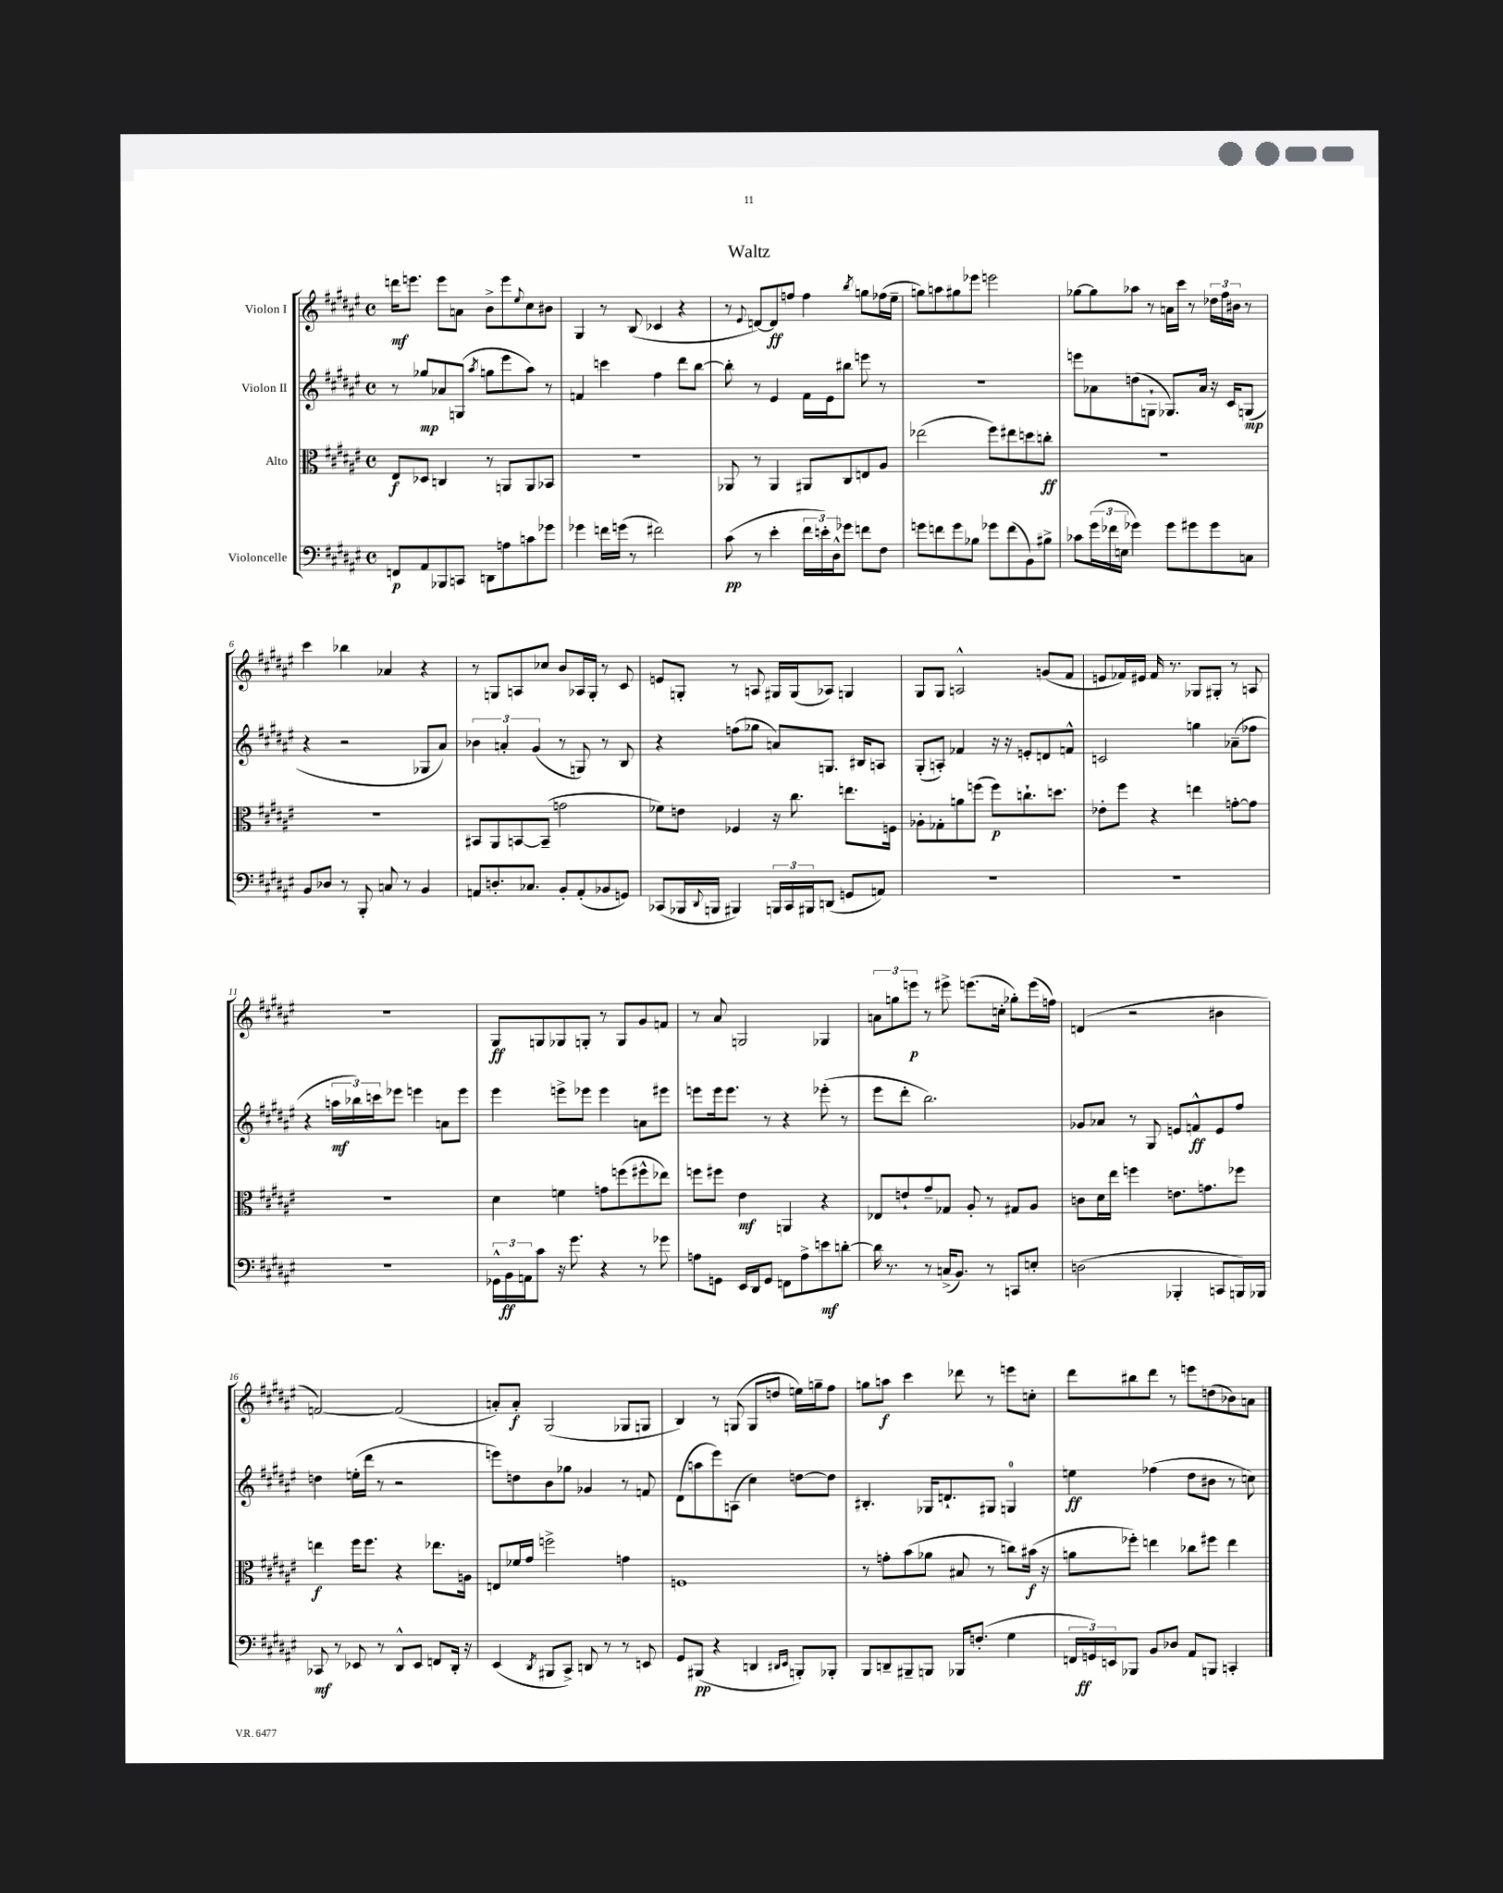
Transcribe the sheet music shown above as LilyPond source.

\header { title = "Waltz" }
<<
\new StaffGroup <<
\new Staff = "s0" \with { instrumentName = "Violon I" } {
    \clef treble \key fis \major \defaultTimeSignature \time 4/4
    d'''16\mf e'''8. e'''8 a'8 b'8-> e'''8 \appoggiatura { eis''8 } cis''8 bis'8 |
    gis4 r8 b8( ces'4 r4 |
    r8 \appoggiatura { eis'8 } d'8~) d'8\ff f''8 f''4 \acciaccatura { b''8 } g''8 fes''16( eis''16-- |
    g''8) a''8 gis''8 ees'''8 e'''2 |
    ges''8~ ges''8 aes''8 r8 a'16 cis'''16 r8 \tuplet 3/2 { des''16 fis''16 bis'16 } r8 |
    cis'''4 bes''4 aes'4 r4 |
    r8 g8 a8 ces''8 b'8 aes16 g16-. r8 cis'8 |
    e'8 g8-. r8 a8 gis16 gis16( aes8) g4 |
    gis8 gis8 a2-^ g'8( fis'8 |
    e'8 fes'16) eis'16 fes'16 r8. ges8 gis8-. r8 a8 |
    R1 |
    gis8\ff g8 ges8 g8-. r8 g8 gis'8 f'8 |
    r8 ais'8 g2 ges4 |
    \tuplet 3/2 { a'8 g''8 e'''8\p } r8 eis'''8-> e'''8.( c''16-. ges''8-.) e'''16( f''16) |
    d'4( r2 bis'4 |
    f'2~) f'2( |
    a'8-.) a'8-.\f gis2( ges8 g8 |
    b4) r8 g8( g8 d''8 e''16) g''16-- fis''8 |
    g''8 a''8\f cis'''4 des'''8 r8 e'''8 c''8-. |
    dis'''8 bis''8 dis'''8 r8 e'''8 d''8( bes'8) a'8 \bar "|." |
}
\new Staff = "s1" \with { instrumentName = "Violon II" } {
    \clef treble \key fis \major \defaultTimeSignature \time 4/4
    r8 ges''8\mp aes'8 g8( \acciaccatura { ais''8 } g''8 eis'''8 ais''8) r8 |
    f'4 c'''4 fis''4 dis'''8 b''8~ |
    b''8-. r8 eis'4 fis'16 eis'16 bis''8 e'''8 r8 |
    R1 |
    e'''8 aes'8 d''8( g8-! ges8.) aes'16 r16 cis'16 g8\mp( |
    r4 r2 ges8 ais'8) |
    \tuplet 3/2 { bes'4 a'4-. gis'4( } r8 g8) r8 b8 |
    r4 f''8( ges''8 a'8) g8. bis16 a8 |
    gis8-.( a8-.) fes'4 r16 r16 e'8-. d'8 f'8-^ |
    c'2 g''4 aes'8--( fes''8 |
    r4 \tuplet 3/2 { a''16\mf bes''16) c'''16 } ees'''8 e'''4 a'8 e'''8 |
    eis'''4 e'''8-> ees'''8 ees'''4 a'8 eis'''8 |
    e'''8 e'''16 e'''8. r8 r4 ees'''8-.( r8 |
    eis'''8 dis'''8-. b''2.) |
    ges'8 aes'8 r8 gis8 e'8 f'8-^\ff e'8 fis''8 |
    d''4 e''16-.( dis'''16 r8 r2 |
    e'''8) d''8 b'8 ges''8 ges'4 r8 f'8 |
    dis'8( a''8 eis'''8) a8( cis''4) d''8~ d''8 |
    bis4.-. ges16 d'8.-! gis8 g4-0 |
    e''4\ff fes''4( dis''8 bis'8 r8 c''8) \bar "|." |
}
\new Staff = "s2" \with { instrumentName = "Alto" } {
    \clef alto \key fis \major \defaultTimeSignature \time 4/4
    eis8\f des8 c4 r8 a,8 a,8 bes,8 |
    R1 |
    aes,8 r8 aes,4 ais,8 cis8 e8 ais8 |
    ees''2( fis''8) eis''8 d''8 c''8-.\ff |
    R1 |
    R1 |
    bis,8 ais,8 b,8~ b,8--( g'2 |
    fes'8) e'8 fes4 r16 cis''8. e''8. f16 |
    aes8-. ges8-. a'8 f''8( f''8\p) c''8.-! d''8. |
    ees'8-. fis''8 r4 e''4 g'8~-. g'8 |
    R1 |
    dis'4 f'4 g'8 f''8( fis''8-^ ees''8) |
    f''8 fis''8 eis'4\mf a,4 r4 |
    ees8 e'8-! gis'8-- ges8 ais8-. r8 gis8 ais8 |
    c'8 dis'16 eis''16 f''4 e'8. g'8. fes''8 |
    e''4\f fis''16 fis''8. r4 ees''8. a16 |
    e8 fes'16 gis'16 f''2-> g'4 |
    f1 |
    r8 g'8-. b'8( aes'8 bis8 r8 c''8) bis'16\f( r16 |
    a'8 fes''8-.) e''4 ces''8 fis''8 e''4 \bar "|." |
}
\new Staff = "s3" \with { instrumentName = "Violoncelle" } {
    \clef bass \key fis \major \defaultTimeSignature \time 4/4
    f,8\p ais,8 bes,,8 c,8 d,8 a8 c'8 ges'8 |
    ges'4 f'16 g'16( r8 fis'2) |
    cis'8\pp( r8 eis'4-. \tuplet 3/2 { fis'16 e'16-.) dis16-^ } ges'8 f'8 fis8 |
    g'8 f'8 g'8 bes8 ges'8 f'8( b,8) bis8-> |
    ces'8 \tuplet 3/2 { gis'16( fes'16 e16 } ges'4) ges'8 gis'8 gis'8 c8 |
    b,8 des8 r8 b,,8-. c8 r8 b,4 |
    a,8 d8.-. ces8. b,8-. a,8-.( bes,8 g,8) |
    ces,8( bes,,16 \appoggiatura { dis,8 } b,,16 bis,,4) \tuplet 3/2 { b,,16 ces,16 bis,,16 } d,8( g,8 a,8) |
    R1 |
    R1 |
    R1 |
    \tuplet 3/2 { ges,16-^ b,16\ff a,16 } cis'8 r16 gis'8. r4 r8 ges'8 |
    a8 g,8 eis,16 dis,16 g,8 f,8 a8-> e'8\mf d'8~-. |
    d'16 r8. r8 c16->( b,8.) r8 c,8 e8-. |
    d2( bes,,4-. c,8 b,,16) bes,,16 |
    ces,8\mf r8 ees,8 r8 dis,8-^ ees,8 f,8 dis,16-. r16 |
    eis,4( \acciaccatura { dis,8 } bis,,8 cis,8->) d,8 r8 r8 e,8 |
    gis,8 bis,,8\pp( r4 d,4 \grace { dis,16 eis,16 } b,,8-.) bes,,8-. |
    b,,8 d,8-- bis,,8-- b,,8 bes,,16 f8.-.( gis4 |
    \tuplet 3/2 { f,16 g,16\ff) e,16 } bes,,8 b,8 des8 ais,8 b,,8 c,4-. \bar "|." |
}
>>
>>
